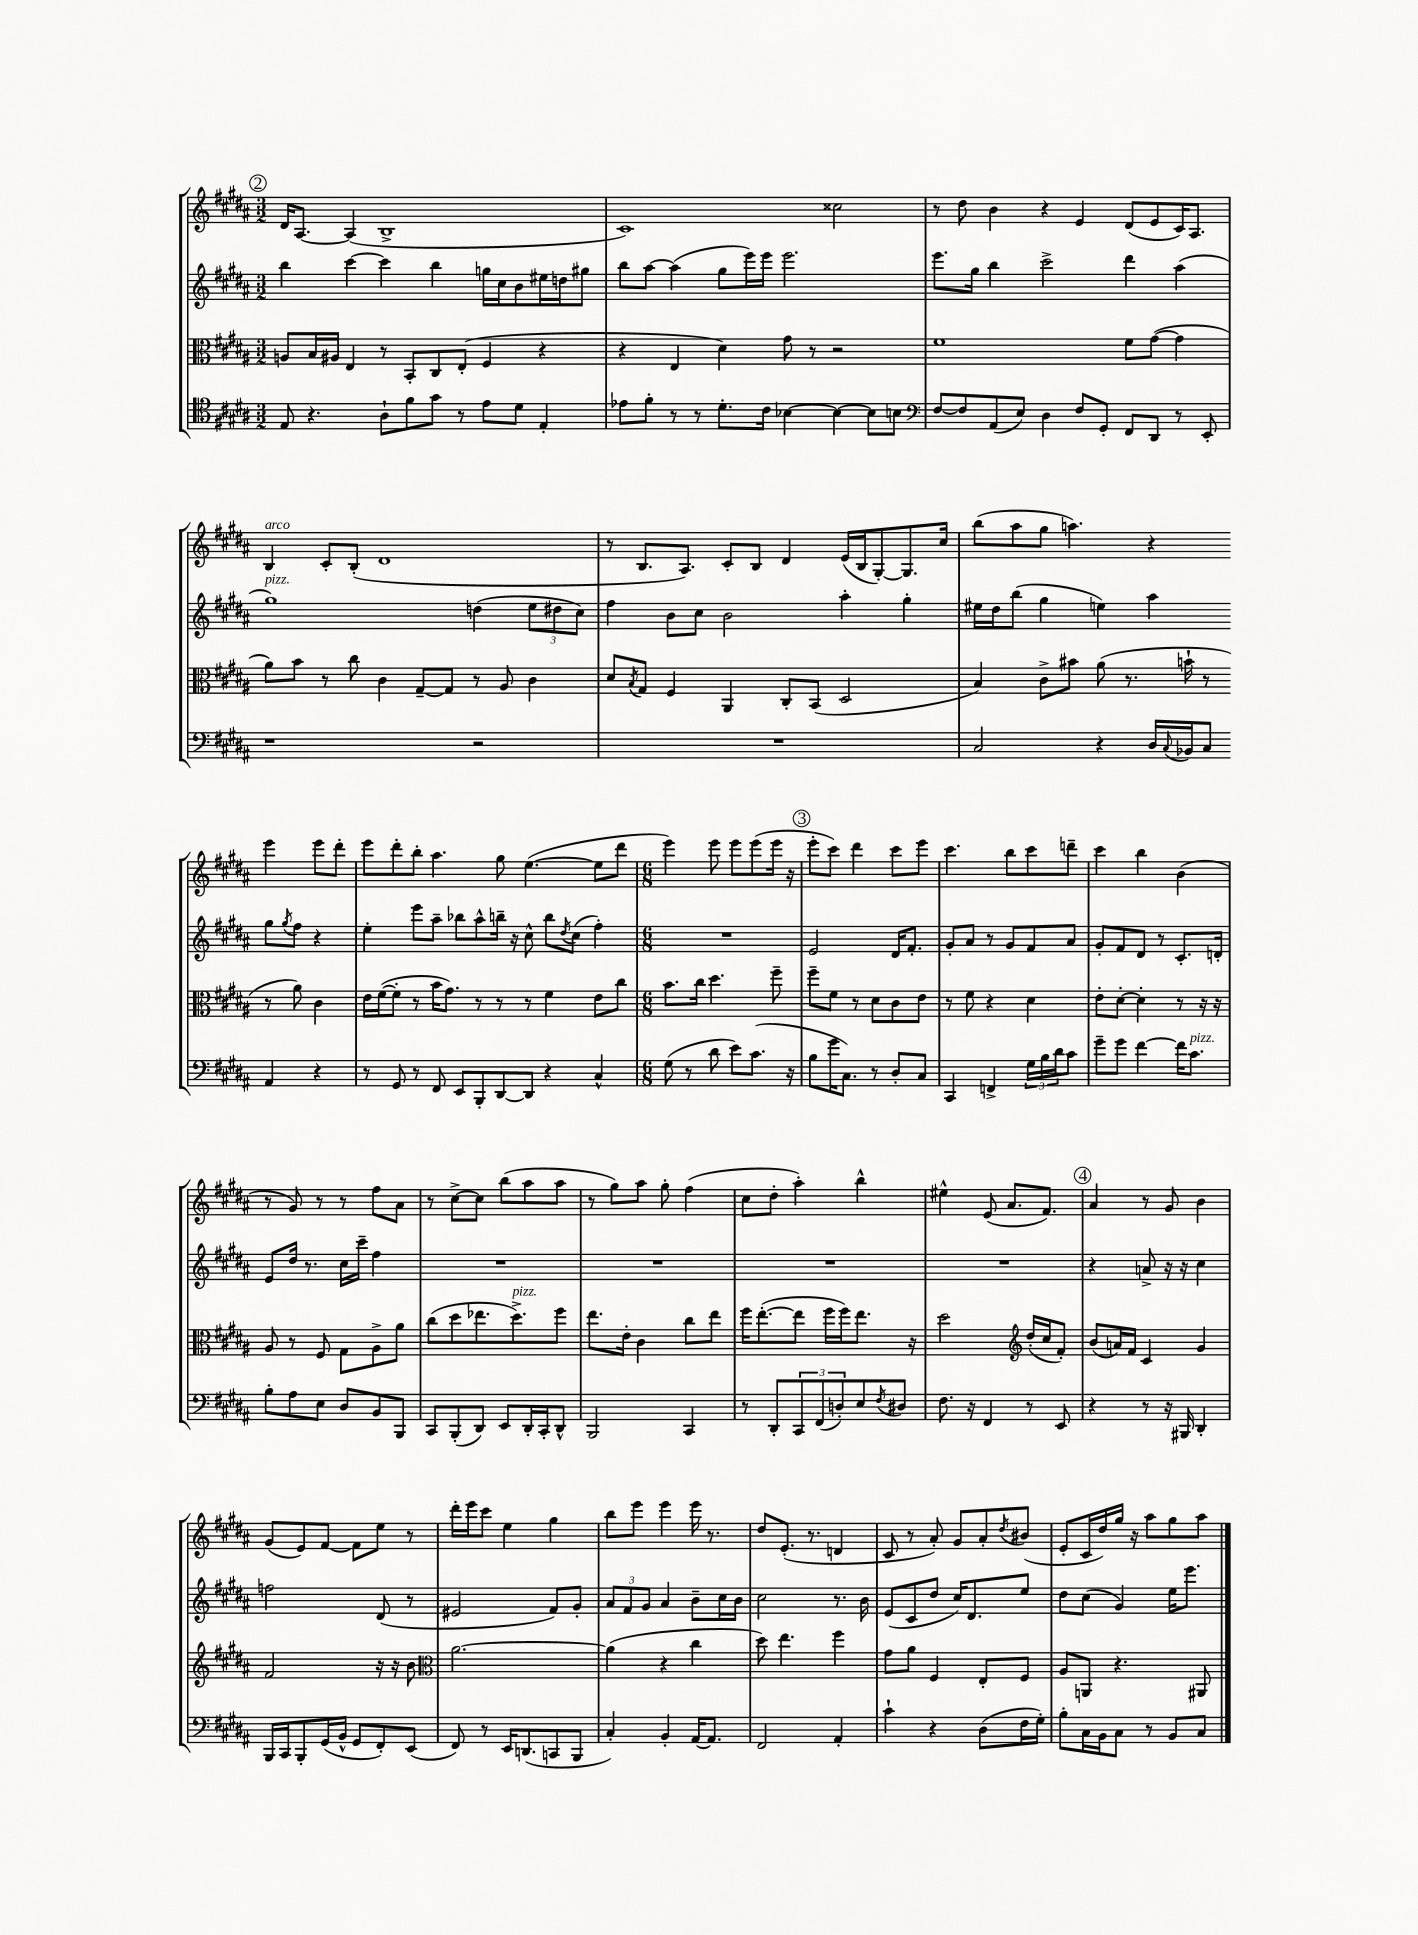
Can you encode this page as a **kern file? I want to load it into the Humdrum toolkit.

**kern	**kern	**kern	**kern
*staff4	*staff3	*staff2	*staff1
*clefC4	*clefC3	*clefG2	*clefG2
*k[f#c#g#d#a#]	*k[f#c#g#d#a#]	*k[f#c#g#d#a#]	*k[f#c#g#d#a#]
*M3/2	*M3/2	*M3/2	*M3/2
8E	8A	4bb	16d#
.	.	.	[8.A#
4.r	16B	.	.
.	16A#	.	.
.	4E	[4ccc#	(4A#]
8A#`	8r	4ccc#]	1B^
8f#	8BB'	.	.
8g#	8C#	4bb	.
8r	(8E'	.	.
8e	4F#	16gg	.
.	.	16cc#	.
8d#	.	8b	.
4E'	4r	16ee#	.
.	.	16dd	.
.	.	8gg#	.
=	=	=	=
8e-	4r	8bb	1c#)
8f#'	.	[8aa#	.
8r	4E	(4aa#]	.
8r	.	.	.
8.d#'	4d#)	8gg#	.
.	.	16eee)	.
16c#	.	16eee	.
[4B-	8g#	2.eee	.
.	8r	.	.
4B-_	2r	.	2cc##
8B-]	.	.	.
8B	.	.	.
=	=	=	=
*clefF4	*	*	*
[8F#	1f#	8.eee	8r
8F#]	.	.	8dd#
.	.	16gg#	.
(8AA#	.	4bb	4b
8E)	.	.	.
4D#	.	2ccc#^	4r
8F#	.	.	4e
8GG#'	.	.	.
8FF#	8f#	4ddd#	(8d#
8DD#	([8g#	.	8e
8r	4g#]	(4aa#	16c#)
.	.	.	8.A#
8EE'	.	.	.
=	=	=	=
1r	8a#)	1gg#)	4B
.	8b	.	.
.	8r	.	8c#'
.	8cc#	.	(8B'
.	4c#	.	1d#
.	[8G#~	.	.
.	8G#]	.	.
2r	8r	(4dd	.
.	8A#	.	.
.	4c#	12ee	.
.	.	12dd#	.
.	.	12cc#)	.
=	=	=	=
1.r	8d#	4ff#	8r
.	8qB	.	.
.	8G#	.	8.B
.	4F#	8b	.
.	.	.	8.A#)
.	.	8cc#	.
.	4AA#	2b	8c#'
.	.	.	8B
.	8C#'	.	4d#
.	(8BB	.	.
.	2D#	4aa#'	(16e
.	.	.	16B
.	.	.	[8G#')
.	.	4gg#'	8.G#]
.	.	.	16cc#
=	=	=	=
2C#	4B)	16ee#	(8bb
.	.	16dd#	.
.	.	(8bb	8aa#
.	8c#^	4gg#	8gg#
.	8b#	.	4.aa)
4r	(8a#	4ee)	.
.	8.r	.	.
16D#	.	4aa#	4r
8qqC#	.	.	.
16BB-	16b`	.	.
8C#	8r	.	.
4AA#	8r	8gg#	4eee
.	.	8qgg#	.
.	8a#)	8ff#	.
4r	4c#	4r	8eee
.	.	.	8ddd#'
=	=	=	=
8r	16e	4ee'	8eee
.	([16f#	.	.
8GG#	8f#']	.	8ddd#'
8r	8r	8eee	8bb'
8FF#	16b	8aa#~	4.aa#
.	8.g#)	.	.
8EE	.	8bb-	.
8BBB'	8r	8aa#^^	.
[8DD#	8r	16bb~	8gg#
.	.	16r	.
8DD#]	8r	8cc#^^	([4.ee
4r	4f#	8bb	.
.	.	8qdd#	.
.	.	(8cc#	.
4C#^^	8e	4ff#')	8ee]
.	8cc#	.	8ddd#
=	=	=	=
*M6/8	*M6/8	*M6/8	*M6/8
(8G#	8.b	2.r	4eee)
8r	.	.	.
.	16cc#	.	.
8d#	4.dd#	.	8eee
8e)	.	.	8eee
(8.c#	.	.	(8eee
.	8ff#~	.	16eee
16r	.	.	16r
=	=	=	=
8B	8ff#~	2e	8eee'
16g#	8f#	.	8ccc#)
8.C#)	.	.	.
.	8r	.	4ddd#
8r	8d#	.	.
8D#'	8c#	16d#	8ccc#
.	.	8.f#'	.
8C#	8e	.	8eee
=	=	=	=
4CC#	8r	8g#'	4.ccc#
.	8f#	8a#	.
4FF^	4r	8r	.
.	.	8g#	8bb
24G#	4d#	8f#	8ccc#
24B	.	.	.
24d#	.	.	.
8c#	.	8a#	8ddd~
=	=	=	=
8g#~	8e'	8g#'	4ccc#
8g#	[8d#'	8f#	.
[4f#	4d#']	8d#	4bb
.	.	8r	.
16f#]	8r	8.c#'	(4b
8.c#	.	.	.
.	16r	.	.
.	16r	16d'	.
=	=	=	=
8B'	8A#	8e	8r
8A#	8r	16dd#	8g#)
.	.	8.r	.
8E	8F#	.	8r
8D#	8G#	16cc#	8r
.	.	16ccc#~	.
8BB	8A#^	4ff#	8ff#
8BBB	8a#	.	8a#
=	=	=	=
8CC#	(8cc#	2.r	8r
(8BBB'	8dd#	.	[8cc#^
8DD#)	8.ee-	.	8cc#]
8EE	.	.	(8bb
.	8.dd#^)	.	.
16DD#'	.	.	8aa#
16CC#'	.	.	.
8DD#^^	8ff#	.	8aa#
=	=	=	=
2BBB	8.ee	2.r	8r
.	.	.	8gg#)
.	16e'	.	.
.	4c#	.	8aa#
.	.	.	8gg#'
4CC#	8cc#	.	(4ff#
.	8ee	.	.
=	=	=	=
8r	16ff#	2.r	8cc#
.	([8.ee'	.	.
8DD#'	.	.	8dd#'
12CC#	8ee]	.	4aa#')
(12FF#	.	.	.
.	16ff#	.	.
12D')	.	.	.
.	16ff#)	.	.
8E	8.ee	.	4bb^^
8qF#	.	.	.
8D#	.	.	.
.	16r	.	.
=	=	=	=
8.F#	2dd#	2.r	4ee#^^
16r	.	.	.
4FF#	.	.	(8e
.	.	.	8.a#
*	*clefG2	*	*
8r	(16dd#'	.	.
.	16cc#	.	8.f#)
8EE	8f#')	.	.
=	=	=	=
4r	(8b	4r	4a#
.	16a)	.	.
.	16f#	.	.
8r	4c#	8a^	8r
16r	.	16r	8g#
16BBB#	.	16r	.
4DD#'	4g#	4cc#	4b
=	=	=	=
16BBB	2f#	2ff	(8g#
16CC#	.	.	.
8BBB'	.	.	8e)
(16GG#	.	.	[8f#
16BB^^	.	.	.
8GG#	.	.	8f#]
8FF#')	16r	(8d#	8ee
.	16r	.	.
(8EE	8b	8r	8r
=	=	=	=
*	*clefC3	*	*
8FF#)	[2.a#	2e#	16ddd#'
.	.	.	16eee
8r	.	.	8ccc#
16EE	.	.	4ee
(8.DD	.	.	.
8CC	.	8f#)	4gg#
8BBB	.	8g#'	.
=	=	=	=
4C#')	(4a#]	12a#	8bb
.	.	12f#	.
.	.	.	8eee
.	.	12g#	.
4BB'	4r	4a#	4eee
[16AA#	4cc#	8b~	16eee
8.AA#]	.	.	8.r
.	.	16cc#	.
.	.	16b	.
=	=	=	=
2FF#	8dd#)	2cc#	8dd#
.	4.ee	.	(8.e'
.	.	.	8.r
4AA#'	4ff#	8.r	4d
.	.	16b	.
=	=	=	=
4c#`	8g#	(8e	8c#
.	8a#	8c#	8r
4r	4F#	8dd#	8a#')
.	.	16cc#)	8g#
.	.	8.d#	.
(8D#	8E'	.	8a#'
.	.	.	8qdd#
16F#	8F#	8ee	(8b#
16G#')	.	.	.
=	=	=	=
8B'	8A#	8dd#	8e'
16C#	8AA	(8cc#	16c#
16BB	.	.	16dd#)
8C#	4.r	4g#)	16gg#
.	.	.	16r
8r	.	.	8aa#
8BB	.	16ee	8gg#
.	.	8.eee	.
8C#	8AA#	.	8aa#
==	==	==	==
*-	*-	*-	*-
